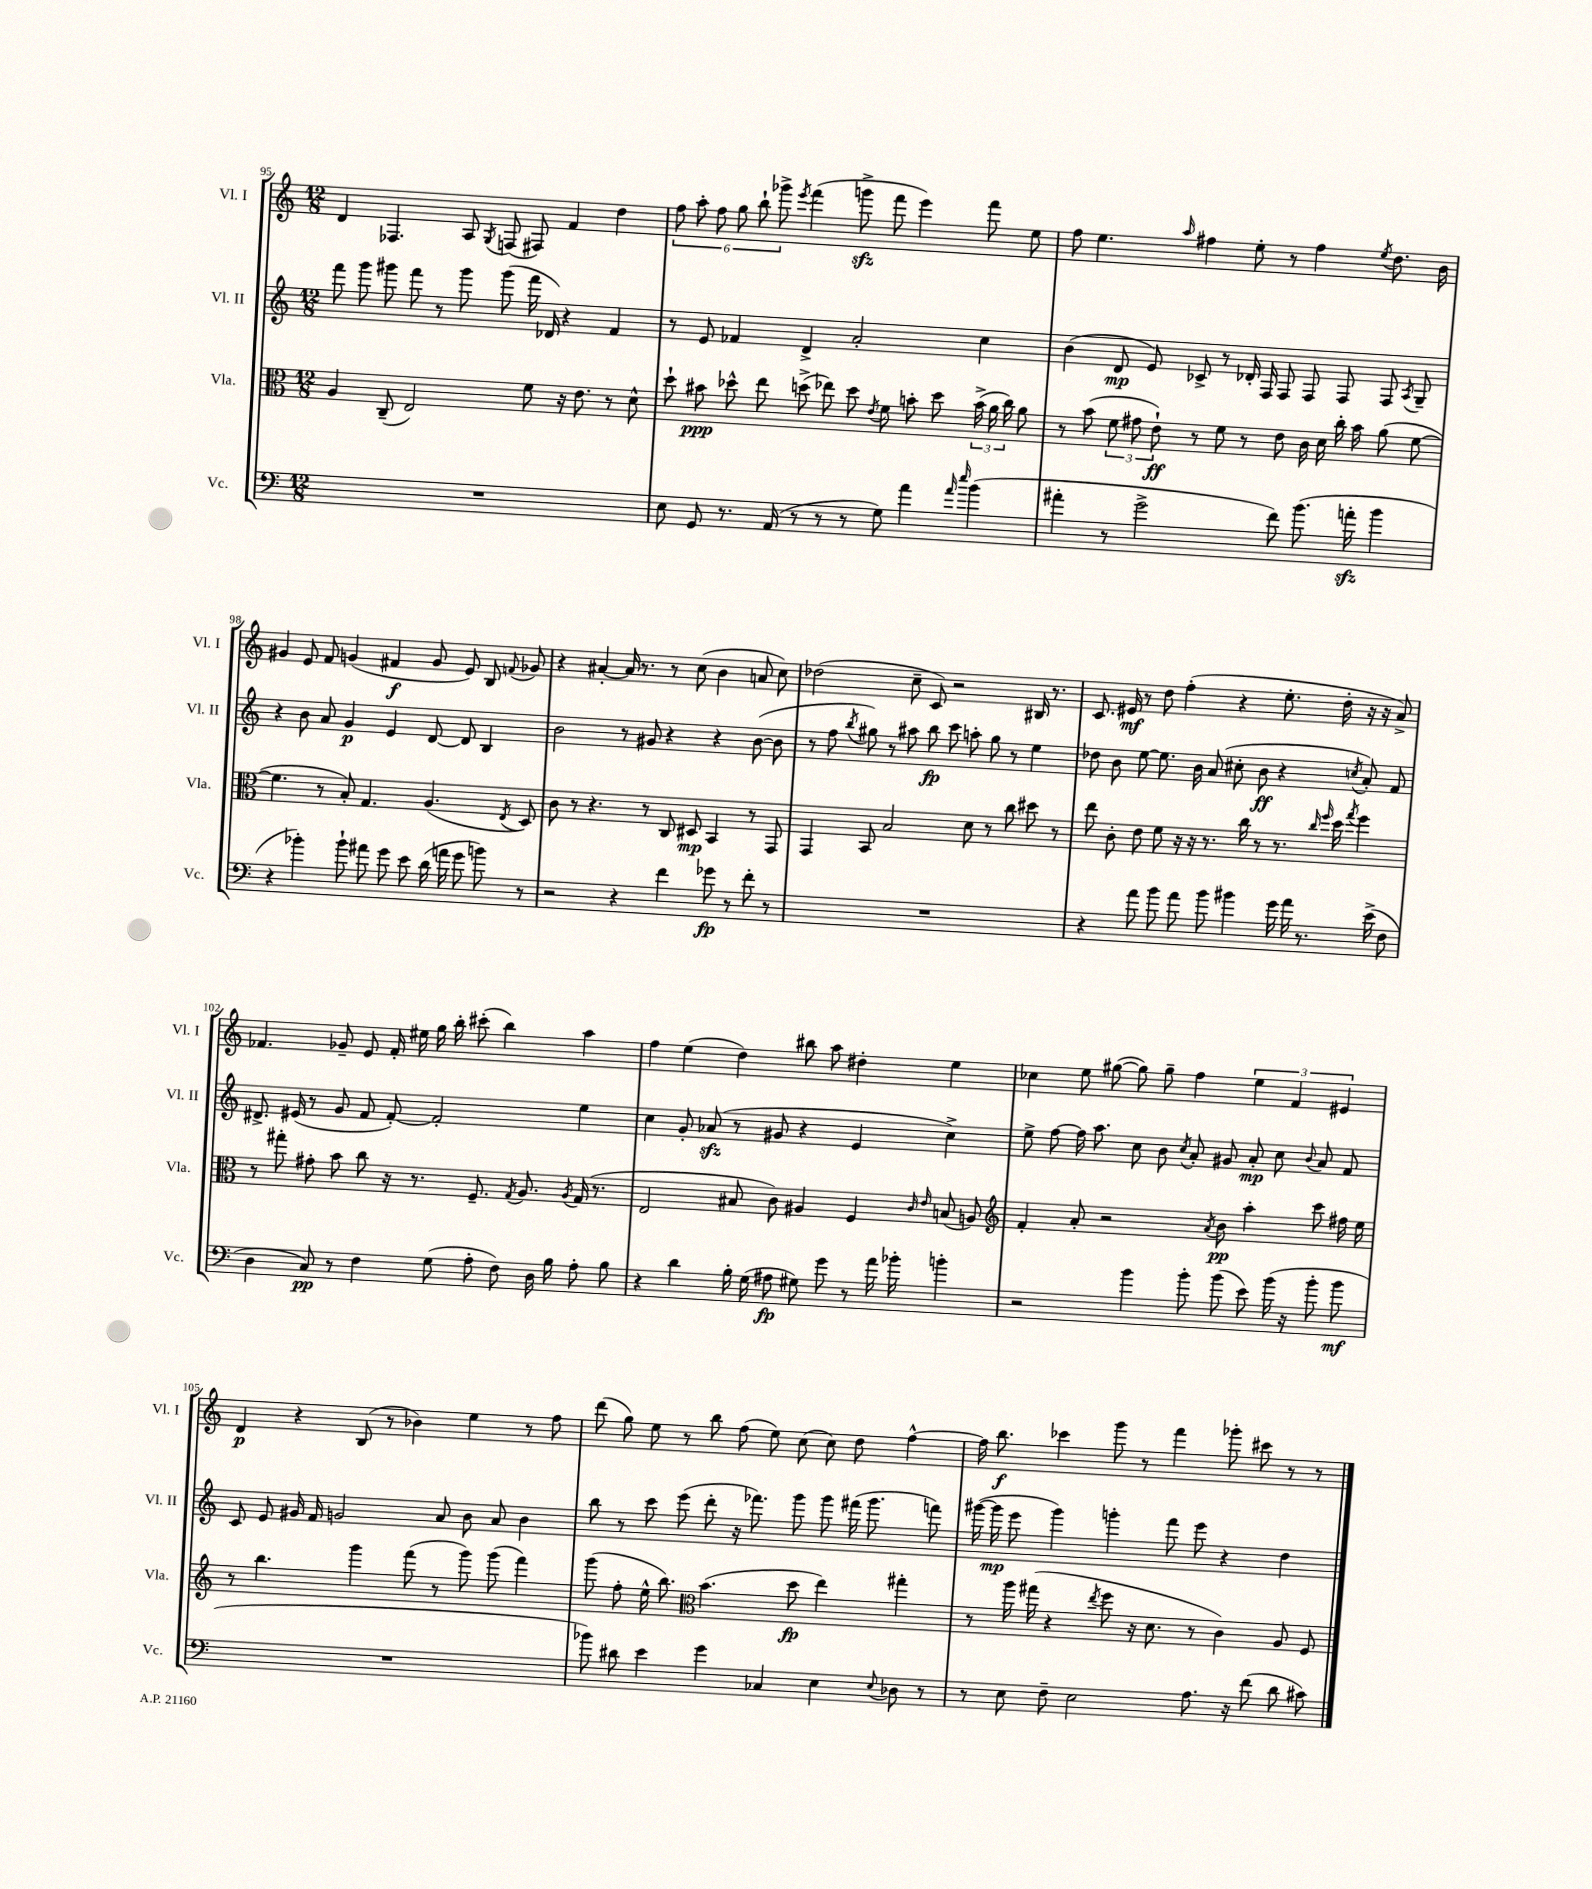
<<
\new StaffGroup <<
\new Staff = "s0" \with { instrumentName = "Vl. I" shortInstrumentName = "Vl. I" } {
    \clef treble \key c \major \numericTimeSignature \time 12/8
    \autoBeamOff d'4 fes4. a8 \acciaccatura { g8 } f8( fis8) f'4 d''4 |
    \tuplet 6/4 { f''8 a''8-. f''8 g''8 b''8-! ges'''8-> } \acciaccatura { e'''8 } f'''4( g'''8->\sfz f'''8 e'''4) f'''8 e''8 |
    f''8 e''4. \grace { a''16 } fis''4 e''8-. r8 fis''4 \acciaccatura { e''8 } d''8. b'16 |
    gis'4 e'8 f'8 g'4( fis'4\f g'8 e'8) b8 \appoggiatura { f'8 } ges'8 |
    r4 ais'4~-. ais'16 r8. r8 c''8( b'4 a'8 c''8) |
    des''2( c''8-- c'8) r2 bis16 r8. |
    c'8. eis'16\mf r8 d''8 f''4-.( r4 e''8.-. d''16-. r16 r16 a'8->) |
    fes'4. ges'8-- e'8 fes'16-. eis''16 g''16 b''16-. cis'''8-.( b''4) a''4 |
    f''4 e''4( d''4) bis''8 a''8 dis''4-. e''4 |
    ces''4 e''8 gis''8~( gis''8) gis''8-- f''4 \tuplet 3/2 { e''4 f'4 eis'4 } |
    d'4\p r4 b8( r8 bes'4) e''4 r8 f''8 |
    d'''8( g''8) e''8 r8 b''8 f''8( e''8) c''8( c''8) d''8 f''4~-^ |
    f''16 b''8.\f ces'''4 g'''8 r8 f'''4 ges'''8-. cis'''8 r8 r8 \bar "|." |
}
\new Staff = "s1" \with { instrumentName = "Vl. II" shortInstrumentName = "Vl. II" } {
    \clef treble \key c \major \numericTimeSignature \time 12/8
    \autoBeamOff f'''8 g'''8 gis'''8 f'''8 r8 gis'''8 gis'''8( f'''16 des'16) r4 f'4 |
    r8 e'8 fes'4 d'4-> a'2-. c''4 |
    b'4( d'8\mp e'8) ces'8-> r8 des'16-. f16 f8 f8 f8 f8 \acciaccatura { a8 } g8-- |
    r4 b'8 a'8 g'4\p e'4 d'8~ d'8 b4 |
    b'2 r8 gis'8 r4 r4 b'8~( b'8 |
    r8 f''8 \acciaccatura { b''8 } gis''8) r8 ais''8 b''8\fp c'''8 a''8-. gis''8 r8 e''4 |
    des''8 b'8 e''8~ e''8. b'16 a'8( cis''8-. b'8\ff r4 \acciaccatura { c''8 } a'8-.) f'8 |
    dis'8.-> eis'16( r8 g'8 f'8 f'8~-.) f'2-. e''4 |
    c''4 g'8-. aes'8\sfz( r8 gis'8 r4 e'4 c''4->) |
    e''8-> f''8~ f''16 a''8. c''8 b'8 \acciaccatura { c''8 } a'8-. gis'8 a'8-.\mp c''8 \appoggiatura { b'8 } a'8 f'8 |
    c'8 e'8 gis'16 f'16 g'2 a'8 b'8 a'8 b'4 |
    b''8 r8 c'''8 e'''8( d'''8-. r16 fes'''8.) g'''8 g'''8 fis'''16( g'''8. f'''8) |
    gis'''16~( gis'''16\mp e'''8 gis'''4) g'''4-. f'''8 e'''8 r4 d''4 \bar "|." |
}
\new Staff = "s2" \with { instrumentName = "Vla." shortInstrumentName = "Vla." } {
    \clef alto \key c \major \numericTimeSignature \time 12/8
    \autoBeamOff a4 c8--( e2) f'8 r16 e'8. r8 d'8-^ |
    d''8-! bis'8\ppp des''8-^ e''8 d''8->( ees''8) d''8 \acciaccatura { e'8 } f'8 b'8-. d''8 \tuplet 3/2 { b'16->( a'16 c''16) } a'8 |
    r8 b'8( \tuplet 3/2 { f'8 gis'8 e'8-!\ff) } r8 f'8 r8 e'8 c'16 d'16 c''16-. b'16 a'8( f'8~ |
    f'4. r8 b8-.) g4. a4.( \acciaccatura { e8 } d8) |
    c'8 r8 r4. r8 c8 dis8\mp b,4 r8 g,8 |
    g,4 b,8 b2 d'8 r8 c''8 dis''8 r8 |
    e''8 c'8-. e'8 f'8 r16 r16 r8. c''16 r8 r8. \grace { c''16 f''16 } d''16 \acciaccatura { g''8 } f''4 |
    r8 gis''8-. gis'8-. b'8 c''8 r16 r8. f8.-- \acciaccatura { g8 } a8. \acciaccatura { a8 } g16( r8. |
    e2 bis8 c'8) ais4 f4 \grace { c'16 e'16 } b8( a8) |
    \clef treble f'4-. a'8-. r2 \acciaccatura { a'8 } b'8\pp a''4-. c'''8 fis''16 e''16 |
    r8 b''4. g'''4 f'''8( r8 g'''8) g'''8( f'''4) |
    g'''8( f''8-. e''16-^ b''8.) \clef alto b'4.( d''8\fp e''4) gis''4-. |
    r8 a''16 gis''16( r4 \acciaccatura { e''8 } f''8 r16 d'8. r8 c'4) a8 f8 \bar "|." |
}
\new Staff = "s3" \with { instrumentName = "Vc." shortInstrumentName = "Vc." } {
    \clef bass \key c \major \numericTimeSignature \time 12/8
    \autoBeamOff R1. |
    e8 g,8 r8. a,16( r8 r8 r8 g8) a'4 \grace { a'16 e''16 } b'4( |
    ais'4-. r8 g'2-> f'8) b'8.( a'16-.\sfz b'4 |
    r4 bes'4-.) bes'8-! ais'8 g'8 e'8 d'16( a'16 g'8 b'8) r8 |
    r2 r4 f'4 ges'8\fp r8 f'8-. r8 |
    R1. |
    r4 a'8 b'8 a'8 b'8 bis'4 g'16 a'16 r8. e'16->( f8 |
    d4 c8\pp) r8 f4 g8( a8-. f8) d16 b16 a8-. b8 |
    r4 d'4 b16-. g16( ais8\fp gis8) g'8 r8 a'16 bes'16-. b'4-. |
    r2 b'4 b'8-. b'8( e'8) b'16( r16 b'8-. b'8\mf |
    R1. |
    bes'8) dis'8 e'4 g'4 ces4 e4 \appoggiatura { e8 } des8 r8 |
    r8 e8 f8-- e2 a8. r16 f'8( d'8 cis'8) \bar "|." |
}
>>
>>
\layout { \context { \Score currentBarNumber = #95 } }
